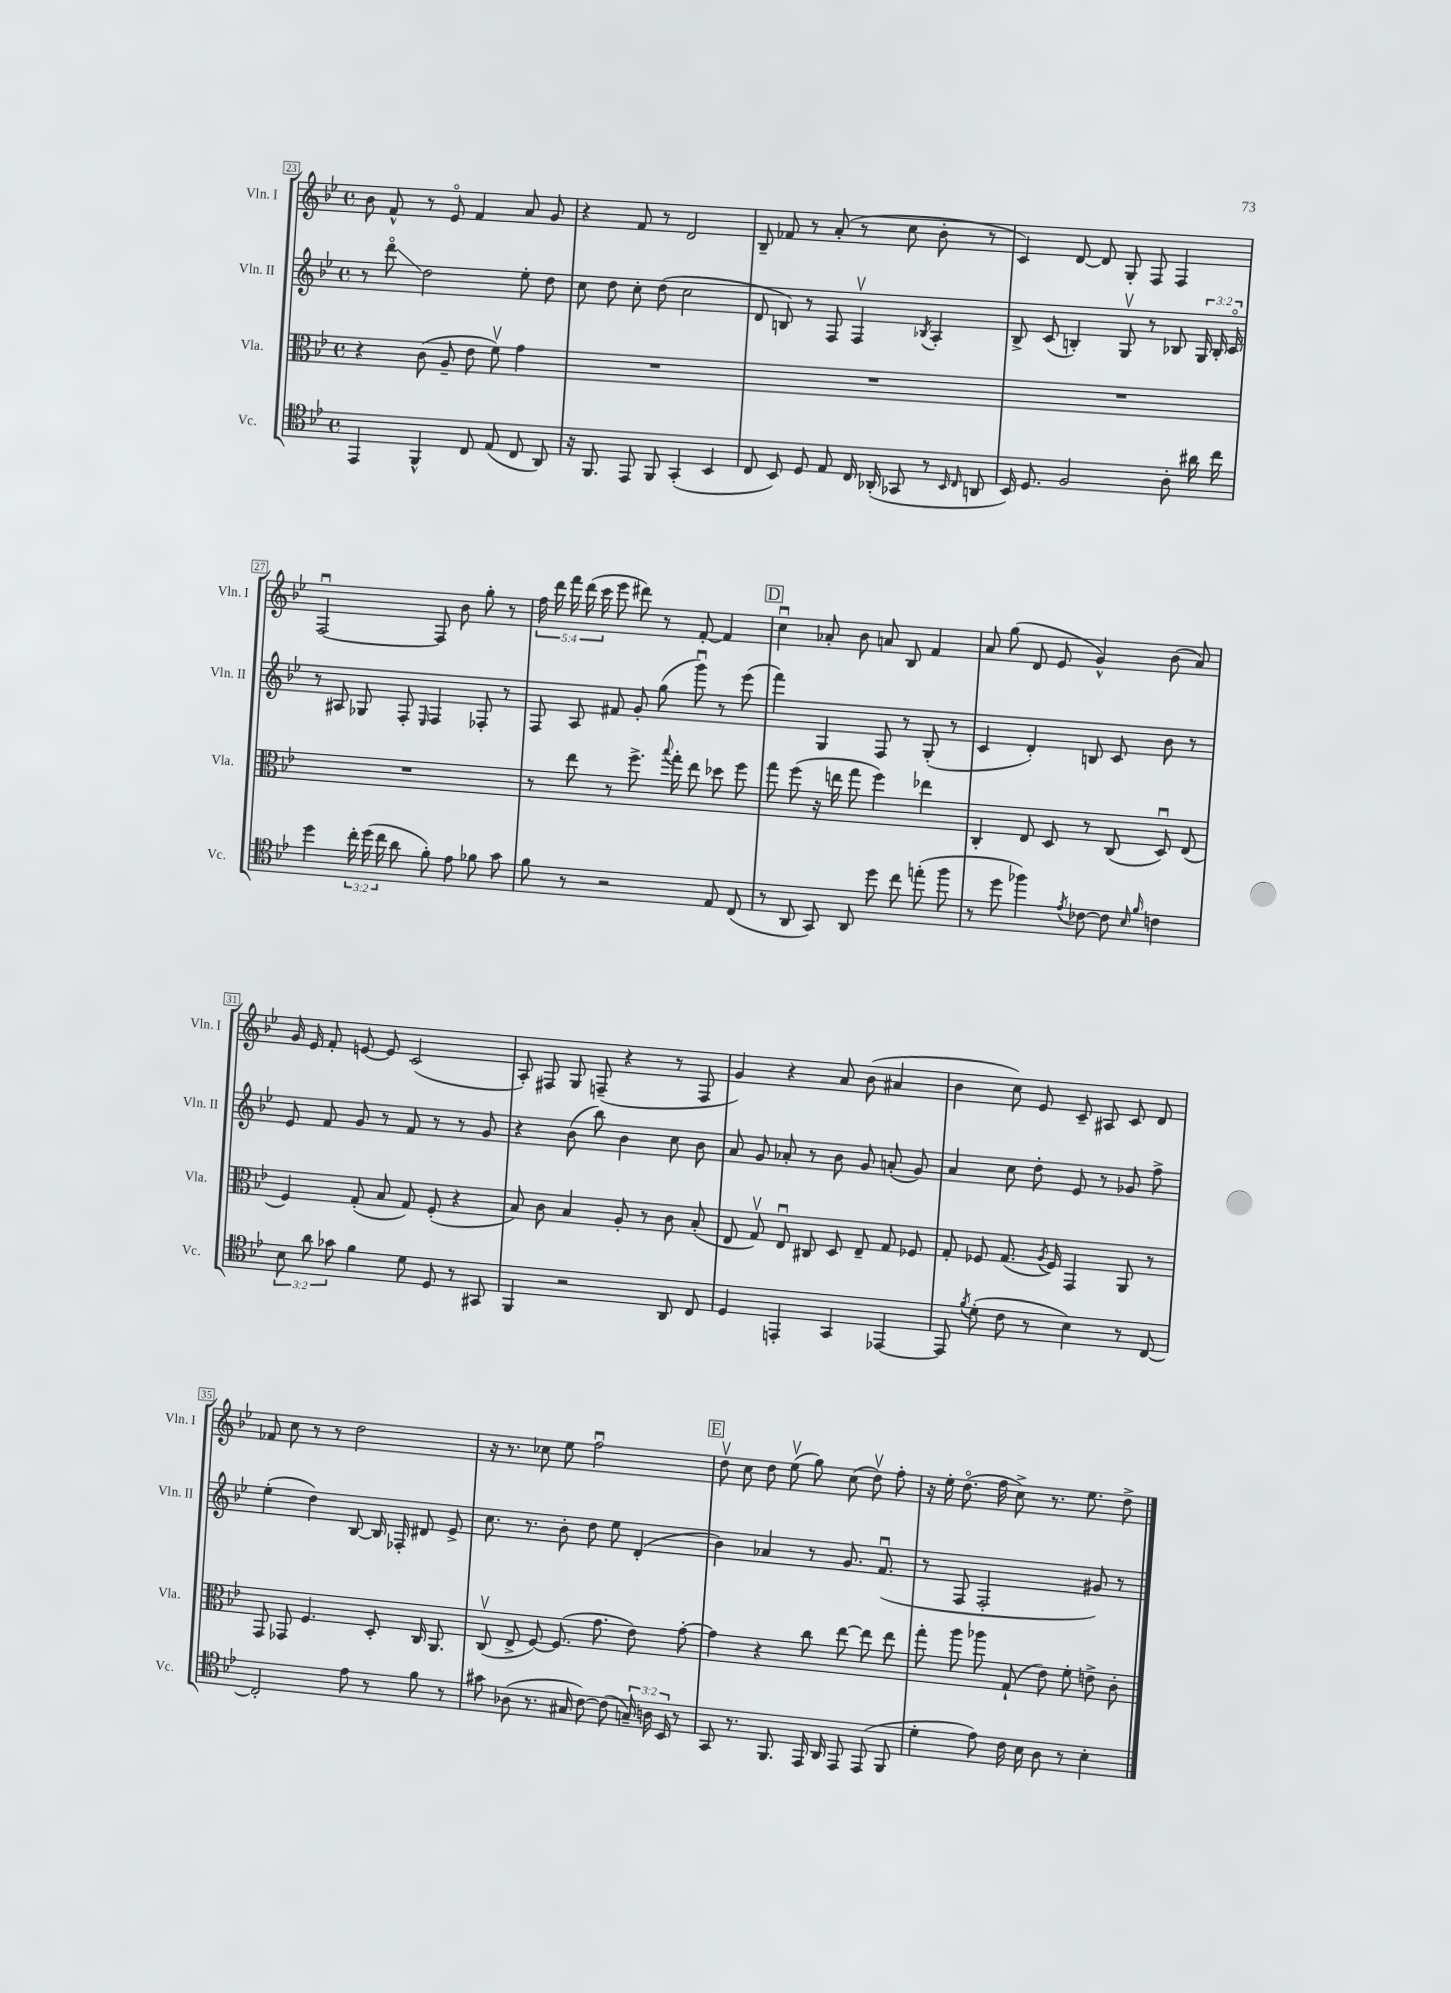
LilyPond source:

<<
\new StaffGroup <<
\new Staff = "s0" \with { instrumentName = "Vln. I" shortInstrumentName = "Vln. I" } {
    \clef treble \key bes \major \defaultTimeSignature \time 4/4 \override Staff.TupletNumber.text = #tuplet-number::calc-fraction-text
    \autoBeamOff bes'8 f'8-^ r8 ees'8\flageolet f'4 a'8 g'8 |
    r4 f'8 r8 d'2 |
    bes8-- fes'8 r8 a'8-.( r8 c''8 bes'8-. r8 |
    c'4) d'8~ d'8 g8-. f8 f4 |
    f2~\downbow f8 bes'8 g''8-. r8 |
    \tuplet 5/4 { f''16 d'''16 f'''16 d'''16( c'''16 } ees'''8 dis'''8) r8 f'8~-. f'4 |
    \mark \markup { \box "D" } c''4\downbow aes'8-. bes'8 a'8 bes8 f'4 |
    a'8 g''8( d'8 ees'8 g'4-^) bes'8( a'8) |
    g'16 ees'16 f'8-. e'8~ e'8 c'2( |
    a8-.) fis8 g8 f8--( r4 r8 f8 |
    g'4) r4 a'8 bes'8( ais'4 |
    bes'4 c''8) ees'8 c'8-- ais8 c'8 d'8 |
    fes'8 c''8 r8 r8 d''2 |
    r16 r8. ces''8 ees''8 f''2\downbow |
    \mark \markup { \box "E" } d''8\upbow c''8 d''8 ees''8\upbow( g''8) c''8( d''8\upbow) f''8-. |
    r16 ees''16-. d''8.\flageolet( f''16 c''8->) r8. ees''8. d''8-> \bar "|." |
}
\new Staff = "s1" \with { instrumentName = "Vln. II" shortInstrumentName = "Vln. II" } {
    \clef treble \key bes \major \defaultTimeSignature \time 4/4 \override Staff.TupletNumber.text = #tuplet-number::calc-fraction-text
    \autoBeamOff r8 d'''8\flageolet\glissando d''2 ees''8-. d''8 |
    c''8 d''8 c''8-. d''8( c''2 |
    d'8 b8) r8 f8 f4\upbow \acciaccatura { bes8 } a4-. |
    bes8-> c'8( b4-.) g8\upbow r8 bes8 \tuplet 3/2 { g16 bes16-. c'16\flageolet } |
    r8 ais8 ges8 f8-. \grace { ees16 } f4 fes8-. r8 |
    f8 a8 fis'8 g'8-. g''8( g'''8\downbow) r8 ees'''8( |
    \mark \markup { \box "D" } f'''4) g4 f8 r8 g8-.( r8 |
    c'4 d'4-.) b8 c'8 bes'8 r8 |
    ees'8 f'8 g'8 r8 f'8 r8 r8 g'8 |
    r4 bes'8( bes''8) bes'4 c''8 bes'8 |
    a'8 g'8 aes'8-. r8 bes'8 g'8 a'8-.( g'8) |
    a'4 c''8 d''8-. ees'8 r8 ges'8 f''8-> |
    ees''4-.( d''4) bes8~ bes16 fes16-. dis'8 ees'8-> |
    c''8. r8. bes'8-. d''8 ees''8 d'4-.( |
    \mark \markup { \box "E" } bes'4) aes'4 r8 g'8. f'8.\downbow( |
    r8 f8 f2-. gis'8) r8 \bar "|." |
}
\new Staff = "s2" \with { instrumentName = "Vla." shortInstrumentName = "Vla." } {
    \clef alto \key bes \major \defaultTimeSignature \time 4/4
    \autoBeamOff r4 c'8( a8-- ees'8 f'8\upbow) g'4 |
    R1 |
    R1 |
    R1 |
    R1 |
    r8 ees''8 r8 f''8.-> \appoggiatura { bes''8 } g''16-. ees''8 des''8 f''8 |
    \mark \markup { \box "D" } g''8 f''8( r16 e''16 g''8 f''4) ees''4 |
    c4-. ees8 d8 r8 c8( d8\downbow) ees8( |
    f4) g8-.( bes8 g8) f8-.( r4 |
    bes8) c'8 bes4 a8-. r8 c'8 bes8-.( |
    ees8 g8\upbow) ees8\downbow cis8 d8 ees8-- g8 fes8 |
    g8-. fes8 g8.( \acciaccatura { a8 } fes16) g,4 a,8 r8 |
    g,8 ges,8 f4. d8-. c16 a,8. |
    c8\upbow( ees8-> f8~) f8.( g'8. ees'8) g'8~-. |
    \mark \markup { \box "E" } g'4 r4 c''8 ees''8~ ees''8 ees''8 |
    g''8-. a''8 aes''8 g8-!( ees'8) f'8-. e'8-> c'8-. \bar "|." |
}
\new Staff = "s3" \with { instrumentName = "Vc." shortInstrumentName = "Vc." } {
    \clef tenor \key bes \major \defaultTimeSignature \time 4/4 \override Staff.TupletNumber.text = #tuplet-number::calc-fraction-text
    \autoBeamOff ees,4 f,4-^ c8 ees8( c8 a,8) |
    r16 f,8. ees,8 f,8 g,4-.( bes,4 |
    c8 bes,8) d8 ees8 c16 aes,16-.( ges,8 r8 \grace { bes,16 c16 } a,8 |
    bes,16) d8. f2 a8-. ais'16 c''16 |
    d''4 \tuplet 3/2 { c''16-. d''16( c''16 } a'8 f'8-.) ees'8 fes'8 g'8 |
    f'8 r8 r2 ees8 c8( |
    \mark \markup { \box "D" } r8 a,8 g,8) a,8 d''8 c''8 e''8-.( f''8 |
    r8 d''8 fes''4) \acciaccatura { ees'8 } ces'8~ ces'8 \grace { bes16 f'16 } c'4 |
    \tuplet 3/2 { bes8 a'8 ges'8 } f'4 d'8 d8 r8 gis,8 |
    f,4 r2 a,8 c8 |
    d4 e,4-. g,4 ees,4~ |
    ees,8 \acciaccatura { f'8 } d'8-.( c'8 r8 bes4) r8 c8~ |
    c2-. ees'8 r8 f'8 r8 |
    gis'8 aes8( r8. gis16 c'8~) c'8( \tuplet 3/2 { g16--) a16 bes,16 } r8 |
    \mark \markup { \box "E" } g,8 r8. f,8. ees,16 a,16 ees,8 ees,8( f,8 |
    d'4-. ees'8) c'16 bes16 a8 r8 bes4-. \bar "|." |
}
>>
>>
\layout { \context { \Score currentBarNumber = #23 \override BarNumber.stencil = #(make-stencil-boxer 0.1 0.3 ly:text-interface::print) } }
